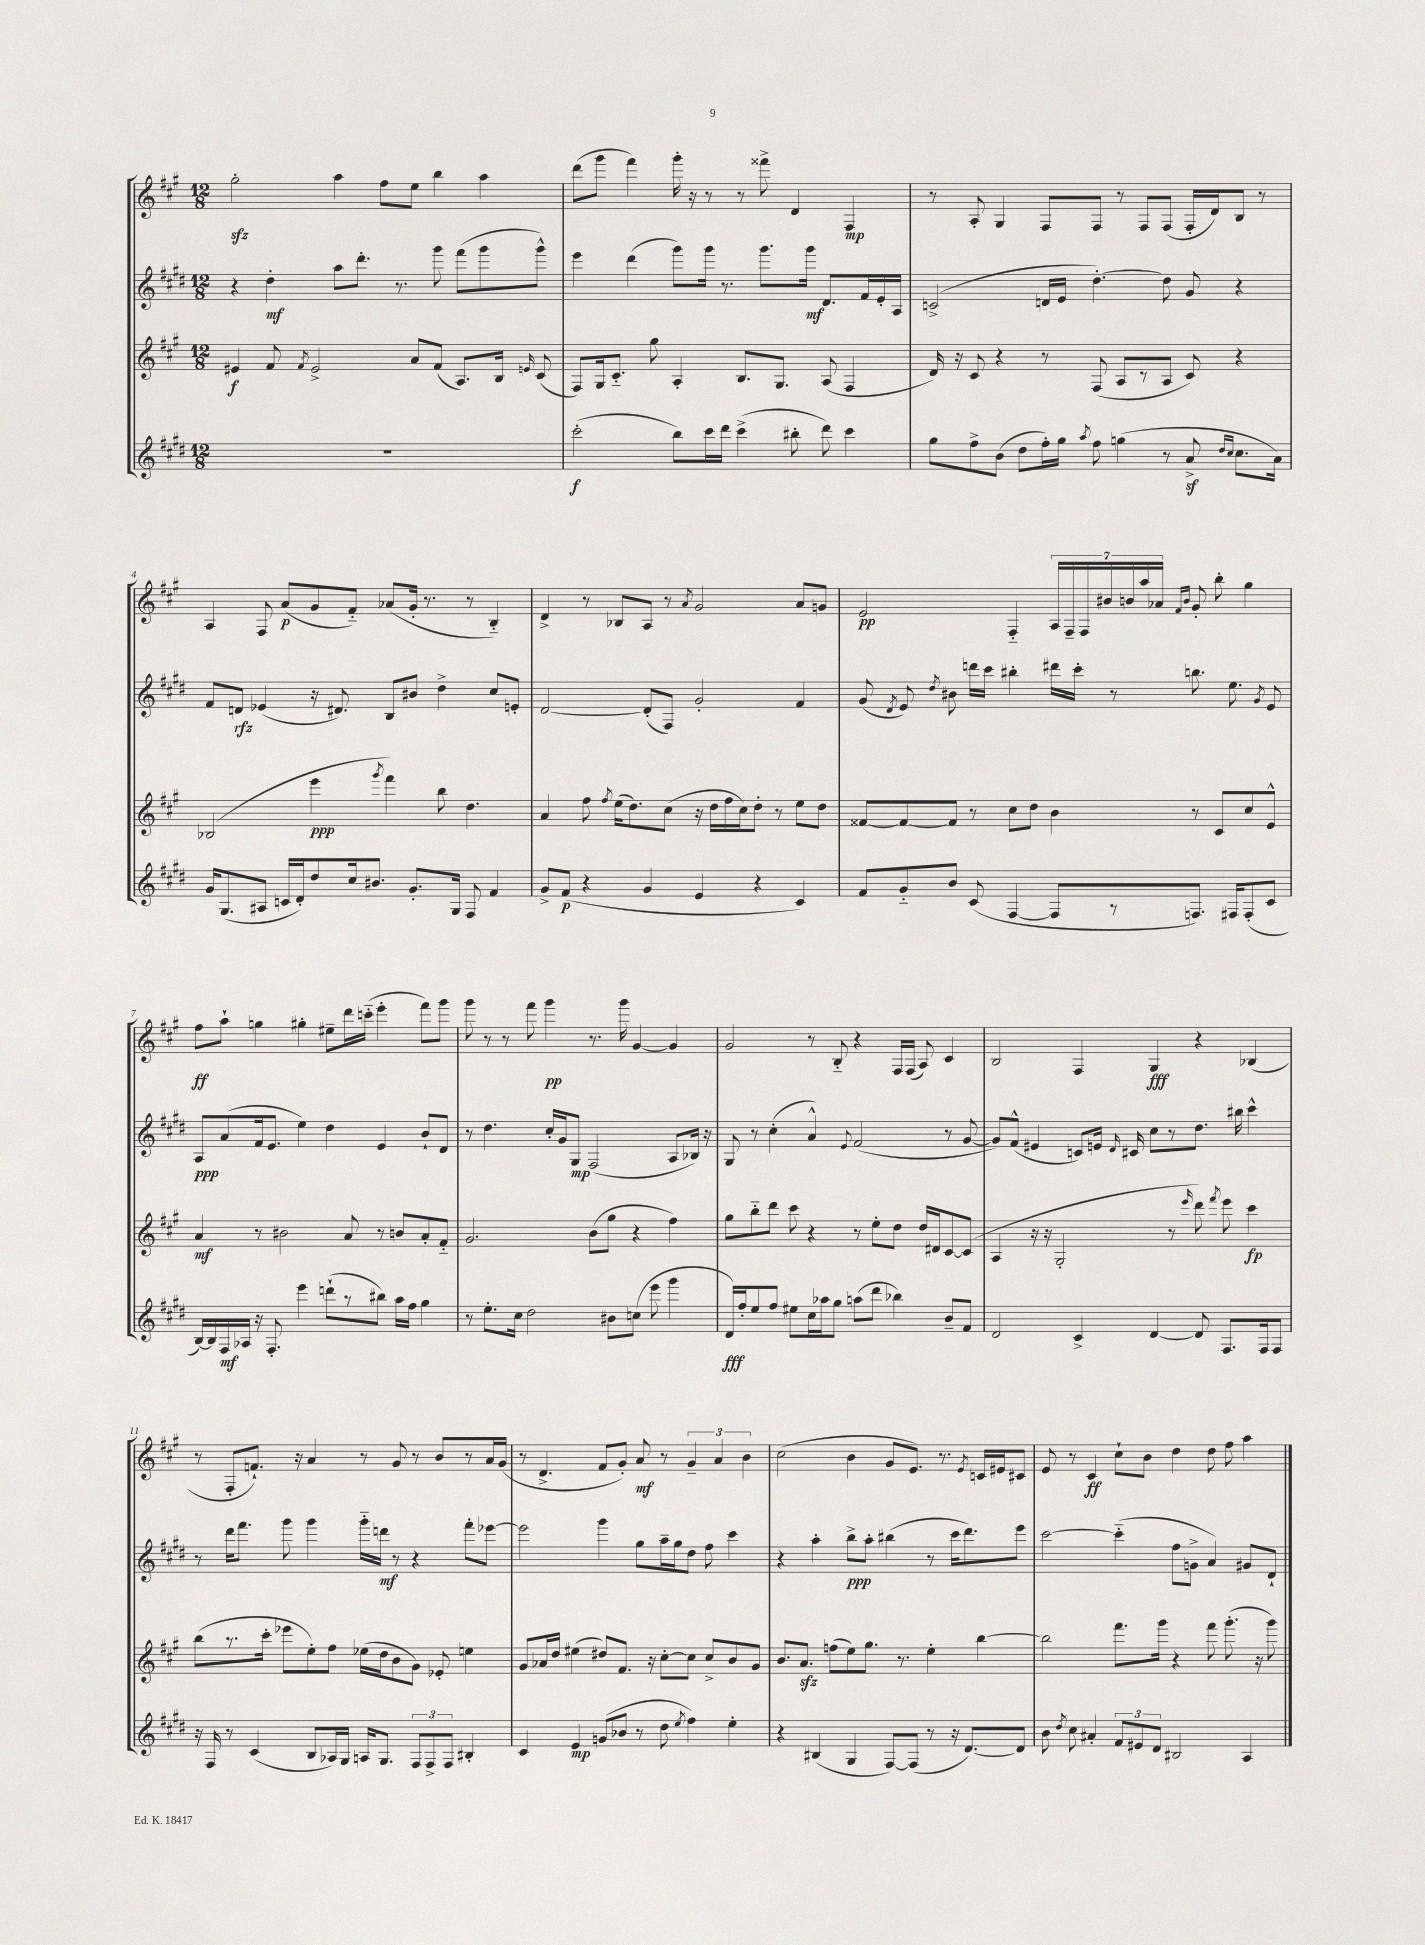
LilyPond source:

<<
\new StaffGroup <<
\new Staff = "s0" {
    \clef treble \key a \major \numericTimeSignature \time 12/8
    \autoBeamOff gis''2-.\sfz a''4 fis''8[ e''8] b''4 a''4 |
    d'''8[( gis'''8] fis'''4) gis'''16-. r16 r8 r8 fisis'''8-> d'4 fis4\mp |
    r8 a8-. gis4 fis8[ fis8] r8 fis8[ fis8]( fis16[-. d'16) b8] r8 |
    a4 fis8 a'8[\p( gis'8 fis'8]-_) aes'8[( gis'16]-. r8. r8 b4-_) |
    d'4-> r8 bes8[ a8] r8 \acciaccatura { a'8 } gis'2 a'8[ g'8] |
    e'2\pp fis4-_ \tuplet 7/4 { a16[ fis16-- fis16 bis'16 b'16 a''16 aes'16] } \grace { fis'16[ b'16] } gis'8-. b''8-. gis''4 |
    fis''8[\ff a''8]-! g''4 gis''4-. eis''8[-- d'''16 c'''16]-_( e'''4-. fis'''8[) gis'''8] |
    gis'''8 r8 r8 fis'''8 gis'''4\pp r8. gis'''16 gis'4~ gis'4 |
    gis'2 r8 b8-_ r4 fis16[ fis16]( a8) cis'4 |
    b2 fis4 gis4\fff r4 bes4( |
    r8 fis8[-. f'8.]-!) r16 a'4 r8 gis'8 r8 b'8[ r8 a'16 gis'16]( |
    r8 d'4.-> fis'8[ gis'8]-.) a'8\mf r8 \tuplet 3/2 { gis'4-- a'4 b'4 } |
    cis''2( b'4 gis'8[ e'8.]) r8. \acciaccatura { e'8 } c'16[ eis'16 cis'8] |
    e'8 r8 cis'4\ff cis''8[-! b'8] d''4 d''8 fis''8 a''4 \bar "|." |
}
\new Staff = "s1" {
    \clef treble \key e \major \numericTimeSignature \time 12/8
    \autoBeamOff r4 dis''4-.\mf a''8[ dis'''8.]-. r8. gis'''8 fis'''8[( gis'''8 gis'''8]-^) |
    e'''4 dis'''4( gis'''8[) gis'''16] r8. gis'''8.[ gis'''16]\mf dis'8.[ fis'16 e'16-. a16] |
    c'2->( d'16[ e'16] dis''4.~-.) dis''8 gis'8 r4 |
    fis'8[ d'8]\rfz ees'4( r16 dis'8.) b8[ bis'8] dis''4-> cis''8[ e'8]-. |
    dis'2~ dis'8[-.( fis8]) gis'2-. fis'4 |
    gis'8( \acciaccatura { dis'8 } e'8) \acciaccatura { dis''8 } bis'8 d'''16[ cis'''16] bis''4-. dis'''16[ cis'''16]-. r8 b''8. e''8. \acciaccatura { gis'8 } e'8 |
    a8[\ppp a'8( fis'16 e'8.] e''4) dis''4 e'4 b'8[-! dis'8] |
    r8 dis''4. cis''16[-. gis'16 gis8]\mp fis2( a8[ bes16]) r16 |
    gis8 r8 cis''4-.( a'4-^) \appoggiatura { e'8 } fis'2( r8 gis'8~ |
    gis'8[) fis'8]-^( eis'4 c'8[) e'16] \grace { dis'16 } cis'16 cis''8[ r8 dis''8.] bis''16 cis'''4-^ |
    r8 dis'''16[ fis'''8.] gis'''8 gis'''4 gis'''16[-_ d'''16]\mf r8 r4 fis'''8[-. ees'''8]~ |
    ees'''2 gis'''4 gis''8[ a''16-- gis''16 dis''8] fis''8 cis'''4 |
    r4 a''4-. b''8[->\ppp a''8]-. bis''4( r8 cis'''16[ dis'''8.) e'''8] |
    cis'''2~ cis'''4-_( fis''8[ g'8]-> a'4) gis'8[ dis'8]-! \bar "|." |
}
\new Staff = "s2" {
    \clef treble \key a \major \numericTimeSignature \time 12/8
    \autoBeamOff eis'4\f fis'8 \acciaccatura { fis'8 } eis'2-> a'8[ fis'8]( a8.[) b16] \grace { e'16 } cis'8( |
    fis8[) gis16 cis'8.]-_ gis''8 a4-. b8.[ gis8.] a8( fis4 |
    d'16) r16 cis'8 r4 r8 fis8( a8[ r8 a8] cis'8) r4 |
    bes2( e'''4\ppp \acciaccatura { gis'''8 } fis'''4) b''8 d''4. |
    a'4 fis''8 \acciaccatura { fis''8 } e''16[( d''8.) cis''8]( r16 d''16[ fis''16 cis''16) d''8]-. r8 e''8[ d''8] |
    fisis'8[~ fisis'8~ fisis'8] r8 cis''8[ d''8] b'4 r8 cis'8[ cis''8 e'8]-^ |
    a'4\mf r8 bis'2 a'8 r8 b'8[ a'8-. fis'8]-_ |
    gis'2. b'8[( gis''8] r4 fis''4) |
    gis''8[ b''8-_ d'''8] cis'''8 r4 r8 e''8[-. d''8] d''16[ dis'16 cis'8~ cis'8]( |
    a4 r16 r16 gis2-. r8 \grace { e'''16 } d'''8) \acciaccatura { fis'''8 } e'''8 cis'''4\fp |
    b''8[( r8. cis'''16]-. ees'''8[ e''8-.) fis''8] ees''16[( d''16 b'8 gis'8]) ees'8-. e''4 |
    gis'8[ aes'16 d''16] eis''4( dis''8[) fis'8.] r16 cis''8[~-. cis''8] cis''8[-> b'8 gis'8] |
    b'8.[ a'8.]\sfz f''8[( e''8) gis''8.] r8. e''4-. b''4~ |
    b''2 fis'''8.[ gis'''16] r4 fis'''8 gis'''8.-.( r16 gis'''8) \bar "|." |
}
\new Staff = "s3" {
    \clef treble \key e \major \numericTimeSignature \time 12/8
    \autoBeamOff R1. |
    cis'''2-.\f( b''8[) cis'''16 dis'''16] cis'''4->( bis''8-. dis'''8) cis'''4 |
    gis''8[ fis''8-> b'8]( dis''8[ fis''16-.) gis''16] \acciaccatura { a''8 } fis''8 g''4( r8 a'8->\sf \grace { dis''16[ cis''16] } cis''8.[ a'16]) |
    gis'16[ gis8.( ais8] c'16[ dis'16-.) dis''8 cis''16 bis'8.] gis'8.[-. gis16] fis8 fis'4 |
    gis'8[-> fis'8]\p( r4 gis'4 e'4 r4 cis'4) |
    fis'8[ gis'8-_ b'8] cis'8( fis4~ fis8[ r8 f8.]) fis16[ fis8-.( cis'8] |
    b16[~) b16 fis16\mf aes16] r16 fis8.-. e'''4 d'''8[-!( r8 bis''8]) a''16[ fis''16] gis''4 |
    r8 e''8.[-. cis''16] dis''2 bis'8[ c''8]( e'''8 gis'''4 |
    dis'16[\fff) fis''16-. e''8 fis''8] eis''8[ cis''16 aes''16 gis''8] a''8[( dis'''8] bes''4) b'8[-- fis'8] |
    dis'2 cis'4-> dis'4~ dis'8 fis8.[ fis16 fis8] |
    r16 fis16 r8 cis'4( b8[ aes16) gis16] a16[ gis8.] \tuplet 3/2 { fis8[ fis8-> fis8] } bis4-. |
    cis'4 e'4\mp g'8[( bes'8] r8 dis''8 \acciaccatura { e''8 } fis''4) e''4-. |
    r4 bis4( gis4 fis8[~) fis8]( r8 r16 dis'8.[~) dis'8] |
    b'8 \acciaccatura { dis''8 } cis''8 ais'4-. \tuplet 3/2 { fis'8[ eis'8 dis'8] } bis2 a4 \bar "|." |
}
>>
>>
